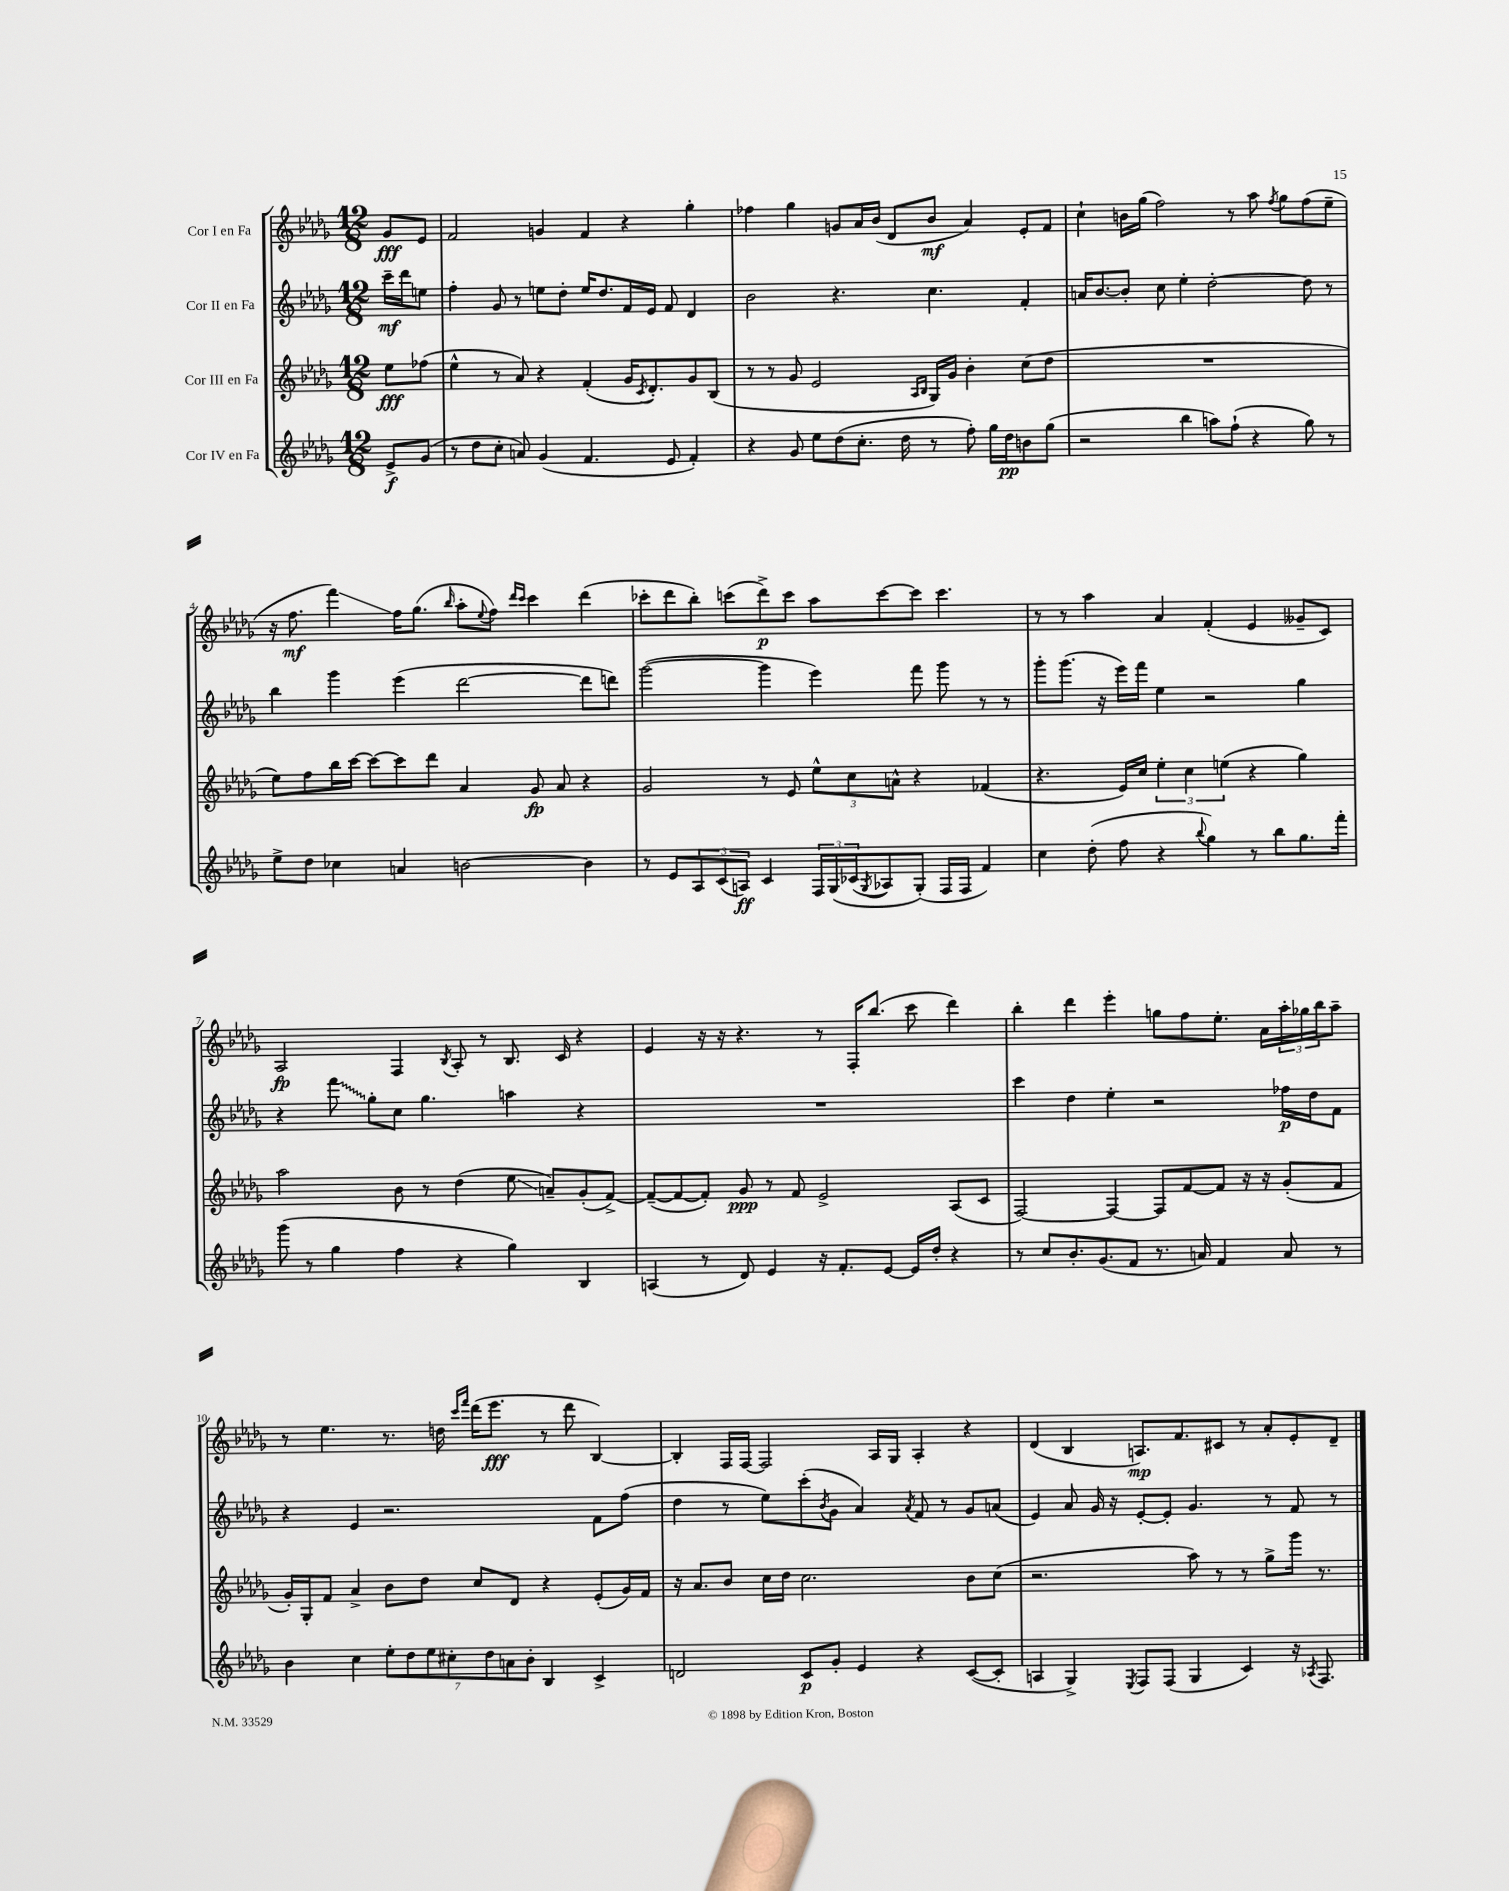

**kern	**kern	**kern	**kern
*staff4	*staff3	*staff2	*staff1
*clefG2	*clefG2	*clefG2	*clefG2
*k[b-e-a-d-g-]	*k[b-e-a-d-g-]	*k[b-e-a-d-g-]	*k[b-e-a-d-g-]
*M12/8	*M12/8	*M12/8	*M12/8
8e-^	8ee-	16ccc~	8g-
.	.	16ddd-	.
(8g-	(8ff-	8ee	8e-
=	=	=	=
8r	4ee-^^	4ff'	2f
8dd-	.	.	.
8cc'	8r	8g-	.
8a)	8a-)	8r	.
(4g-	4r	8ee	4g
.	.	8dd-'	.
4.f	(4f'	16ee	4f
.	.	8.dd-	.
.	16g-	16f	4r
.	8qc	.	.
.	8.d-')	16e-	.
8e-	.	8f	.
4f')	8g-	4d-	4gg-'
.	(8B-	.	.
=	=	=	=
4r	8r	2b-	4ff-
.	8r	.	.
8g-	8g-	.	4gg-
8ee-	2e-	.	.
(8dd-	.	4.r	8g
8.cc'	.	.	16a-
.	.	.	(16b-
.	.	.	8d-
16dd-	.	.	.
.	16qqA-	.	.
.	16qqB-	.	.
8r	16G-)	4.cc	8b-
.	16g-	.	.
8ff')	4b-'	.	4a-)
16gg-	.	.	.
16dd-	.	.	.
8b	(8cc	4f'	8e-'
(8gg-	8dd-	.	8f
=	=	=	=
2r	1.r	16a	4cc`
.	.	[8.b-	.
.	.	8b-']	16b
.	.	.	(16gg-
.	.	8cc	2ff)
4bb-	.	4ee-'	.
8aa)	.	[2dd-'	.
(8ff`	.	.	8r
4r	.	.	8aa-
.	.	.	8qff
.	.	.	8gg-
8gg-)	.	8dd-]	(8ff
8r	.	8r	8ee-~
=	=	=	=
8ee-^	8ee-)	4bb-	16r
.	.	.	8.ff
8dd-	8ff	.	.
4cc-	16bb-	4ggg-	4fff)
.	[16ccc	.	.
.	8ccc_	.	.
4a	8ccc]	(4eee-	16ff
.	.	.	(8.gg-
.	8ddd-	.	.
.	.	.	16qqbb-
[2b	4a-	[2ddd-	8aa-'
.	.	.	8qqee-
.	.	.	8ff)
.	.	.	16qqddd-
.	.	.	16qqccc
.	8g-	.	4ccc
.	8a-	.	.
4b]	4r	8ddd-]	(4ddd-
.	.	8ddd)	.
=	=	=	=
8r	2g-	([2ggg-	8ccc-'
8e-	.	.	8ddd-
12A-	.	.	8bb-')
(12c	.	.	.
.	.	.	(8ccc
12A)	.	.	.
4c	8r	4ggg-]	8ddd-^)
.	8e-	.	8ccc
24F	12ee-^^	4eee-)	8aa-
&(24G-	.	.	.
(24c-	12cc	.	.
8qG-	.	.	.
8A-)	.	.	[8ccc
.	12a^^	.	.
(8G-'&)	4r	8fff	8ccc]
16F	.	8ggg-	4.ccc
16F	.	.	.
4f)	(4f-	8r	.
.	.	8r	.
=	=	=	=
4cc	4.r	8ggg-'	8r
.	.	(8.ggg-	8r
(8dd-'	.	.	4aa-
.	.	16r	.
8ff	16e-)	16eee-)	.
.	16cc	16fff	.
4r	6ee-'	4ee-	4a-
.	6cc	.	.
8qqbb-	.	.	.
4gg-)	.	2r	(4f'
.	(6ee	.	.
8r	4r	.	4e-
8bb-	.	.	.
8.gg-	4gg-)	4gg-	8g--~
.	.	.	8c)
16fff'	.	.	.
=	=	=	=
(8ggg-	2aa-	4r	2A-
8r	.	.	.
4gg-	.	8fff	.
.	.	8gg-'	.
4ff	8b-	8cc	4F
.	8r	4.gg-	.
.	.	.	8qB-
4r	(4dd-	.	8A-'
.	.	.	8r
4gg-)	8ee-	4aa	8.B-
.	8a~)	.	.
.	.	.	16c
4B-	(8g-'	4r	4r
.	[8f^)	.	.
=	=	=	=
(4A	(8f~_	1.r	4e-
.	8f_	.	.
8r	8f'])	.	16r
.	.	.	16r
8d-)	8g-	.	4.r
4e-	8r	.	.
.	8f	.	.
16r	2e-^	.	8r
8.f'	.	.	.
.	.	.	16F'
.	.	.	(8.bb-
[8e-	.	.	.
16e-]	.	.	8ccc
16dd-'	.	.	.
4r	(8A-	.	4ddd-)
.	8c	.	.
=	=	=	=
8r	[2F)	4ccc	4bb-'
8cc	.	.	.
8.b-'	.	4dd-	4ddd-
(8.g-	.	.	.
.	4F_	4ee-'	4eee-'
8f	.	.	.
8.r	8F]	2r	8gg
.	[8f	.	8ff
16a)	.	.	.
4f	8f]	.	8.ee-'
.	16r	.	.
.	16r	.	16a-
8a	(8g-'	16ff-	24aa-'
.	.	.	24gg-
.	.	16dd-	.
.	.	.	24bb-
8r	8f	8f	8aa-~
=	=	=	=
4b-	16g-')	4r	8r
.	16G-'	.	.
.	8f	.	4.ee-
4cc	4a-^	4e-	.
14ee-'	8b-	2.r	8.r
14dd-	.	.	.
.	8dd-	.	.
14ee-	.	.	.
.	.	.	16dd
14cc#'	.	.	.
.	.	.	16qqccc
.	.	.	16qqfff
.	8cc	.	(16ddd-
14dd-	.	.	.
.	.	.	8.eee-
14a	.	.	.
.	8d-	.	.
14b-'	.	.	.
4B-	4r	.	8r
.	.	.	8ddd-
4c^	(8e-'	8f	[4B-)
.	16g-)	(8ff	.
.	16f	.	.
=	=	=	=
2d	16r	4dd-	4B-']
.	8.a-	.	.
.	8b-	8r	16F
.	.	.	[16F
.	16cc	8ee-)	2F]
.	16dd-	.	.
8c	2.cc	(8ccc'	.
.	.	8qb-	.
8g-'	.	8g-	.
4e-	.	4a-)	.
.	.	.	16A-
.	.	.	16G-
.	.	8qa-	.
4r	.	8f	4A-'
.	.	8r	.
([8c	8b-	8g-	4r
8c']	(8cc	(8a	.
=	=	=	=
4A	2.r	4e-)	(4d-
4G-^)	.	8a-	4B-
.	.	16g-	.
.	.	16r	.
8qE-	.	.	.
8F	.	[8e-'	8.A)
(8F	.	8e-']	.
.	.	.	8.f
4G-	8aa-)	4.g-	.
.	8r	.	8c#
4c)	8r	.	8r
.	8gg-^	8r	8a-'
16r	16ggg-	8f	8e-'
8qA-	.	.	.
8.F	8.r	.	.
.	.	8r	8d-~
==	==	==	==
*-	*-	*-	*-
